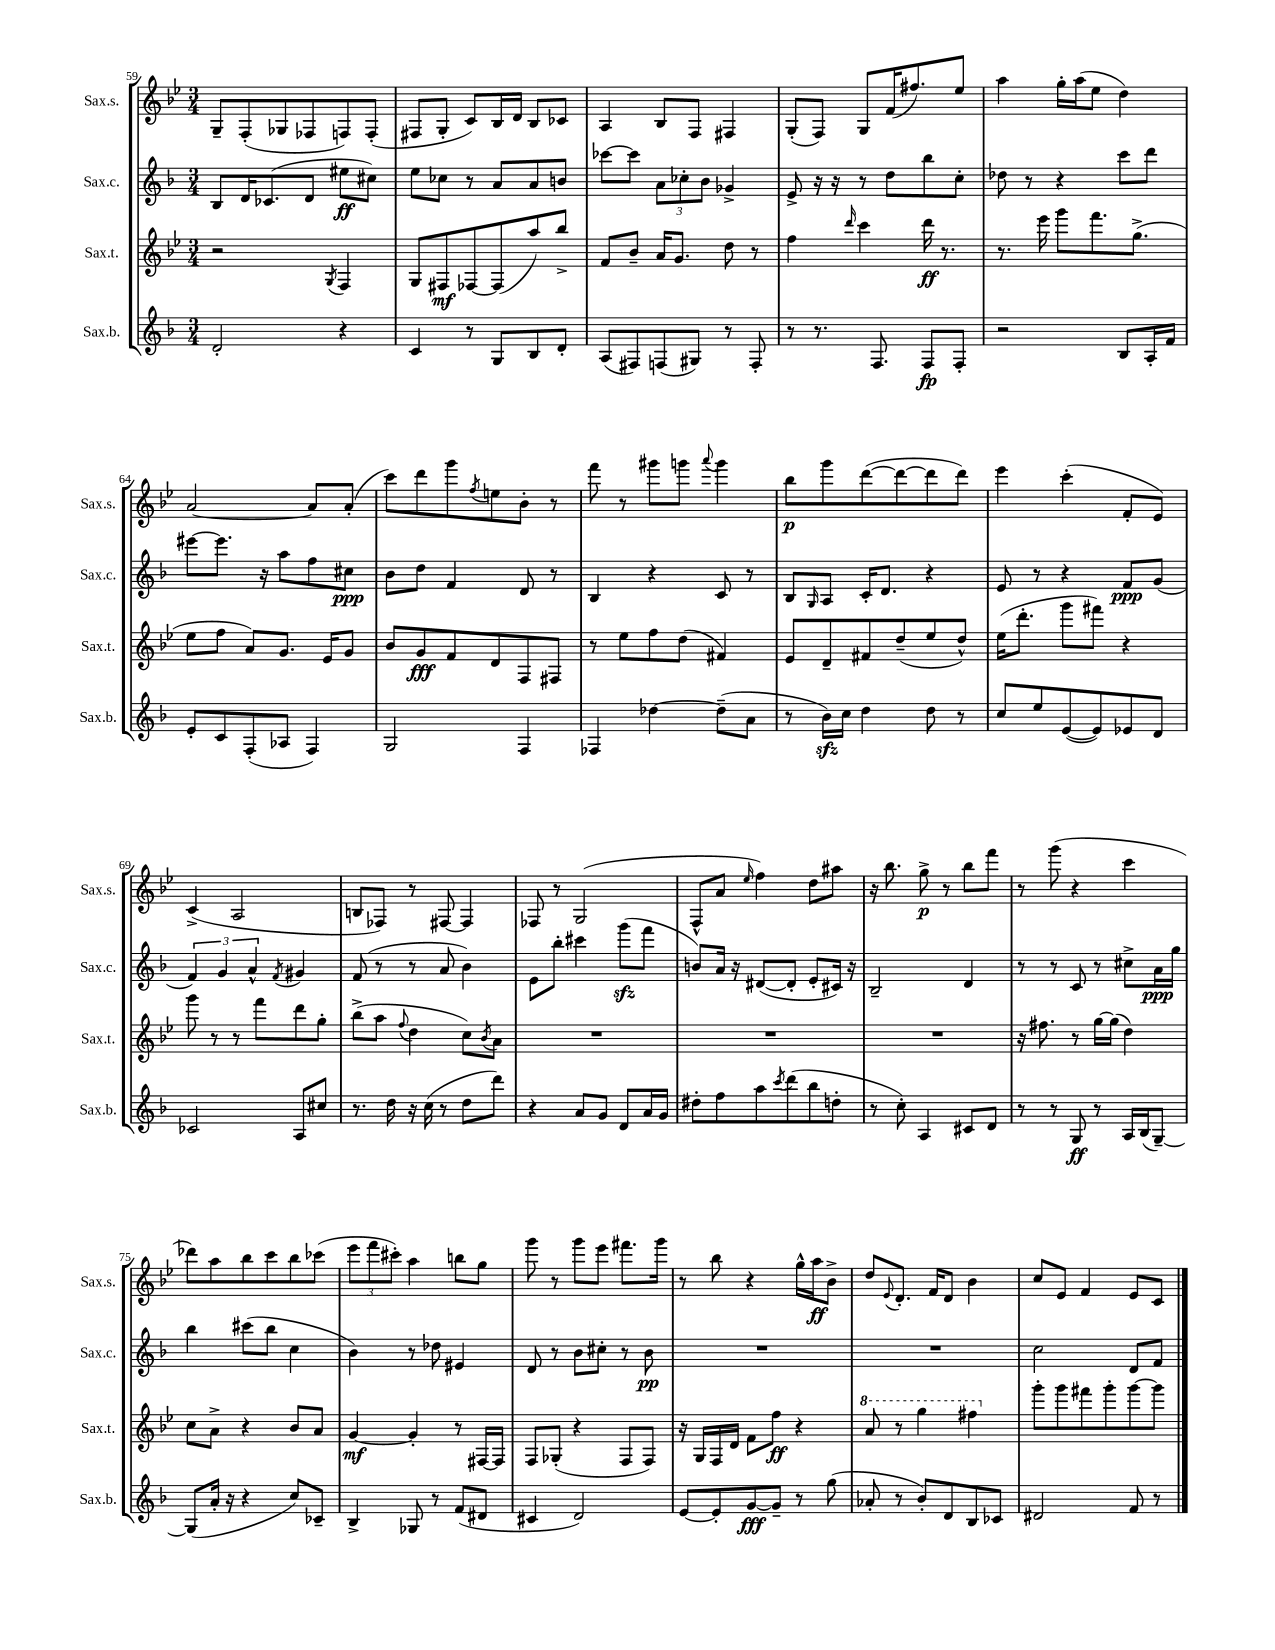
<<
\new StaffGroup <<
\new Staff = "s0" \with { instrumentName = "Sax.s." shortInstrumentName = "Sax.s." } {
    \clef treble \key bes \major \numericTimeSignature \time 3/4
    g8-- f8-.( ges8 fes8 f8) f8-.( |
    fis8 g8-. c'8) bes16 d'16 bes8 ces'8 |
    a4 bes8 f8 fis4 |
    g8-.( f8) g8 f'16( fis''8.) ees''8 |
    a''4 g''16-. a''16( ees''8 d''4) |
    a'2~ a'8 a'8-.( |
    c'''8) d'''8 g'''8 \acciaccatura { f''8 } e''8 bes'8-. r8 |
    f'''8 r8 gis'''8 g'''8 \appoggiatura { a'''8 } g'''4 |
    bes''8\p g'''8 d'''8~( d'''8~ d'''8 d'''8) |
    ees'''4 c'''4-.( f'8-. ees'8) |
    c'4->( a2 |
    b8 fes8) r8 fis8~ fis4 |
    fes8 r8 g2( |
    f8-^ a'8 \grace { ees''16 } f''4) d''8 ais''8 |
    r16 bes''8. g''8->\p r8 bes''8 f'''8 |
    r8 g'''8( r4 c'''4 |
    des'''8) a''8 bes''8 c'''8 bes''8 ces'''8( |
    \tuplet 3/2 { ees'''8 f'''8 cis'''8-.) } a''4 b''8 g''8 |
    g'''8 r8 g'''8 ees'''8 fis'''8. g'''16 |
    r8 bes''8 r4 g''16-^ a''16\ff bes'8-> |
    d''8 \appoggiatura { ees'8 } d'8.-. f'16 d'8 bes'4 |
    c''8 ees'8 f'4 ees'8 c'8 \bar "|." |
}
\new Staff = "s1" \with { instrumentName = "Sax.c." shortInstrumentName = "Sax.c." } {
    \clef treble \key f \major \numericTimeSignature \time 3/4
    bes8 d'16 ces'8.( d'8 eis''8\ff cis''8) |
    e''8 ces''8 r8 a'8 a'8 b'8 |
    ces'''8~ ces'''8 \tuplet 3/2 { a'8 ces''8-. bes'8 } ges'4-> |
    e'8-> r16 r16 r8 d''8 bes''8 c''8-. |
    des''8 r8 r4 c'''8 d'''8 |
    eis'''8~ eis'''8. r16 a''8 f''8 cis''8\ppp |
    bes'8 d''8 f'4 d'8 r8 |
    bes4 r4 c'8 r8 |
    bes8 \grace { g16 } a8 c'16-. d'8. r4 |
    e'8 r8 r4 f'8\ppp g'8( |
    \tuplet 3/2 { f'4) g'4 a'4-^ } \acciaccatura { f'8 } gis'4 |
    f'8( r8 r8 a'8 bes'4) |
    e'8 bes''8-. cis'''4 g'''8\sfz( f'''8 |
    b'8) a'16 r16 dis'8~( dis'8-. e'8-. cis'16) r16 |
    bes2-- d'4 |
    r8 r8 c'8 r8 cis''8-> a'16\ppp g''16 |
    bes''4 cis'''8( bes''8 c''4 |
    bes'4) r8 des''8 eis'4 |
    d'8 r8 bes'8 cis''8-. r8 bes'8\pp |
    R2. |
    R2. |
    c''2 d'8 f'8 \bar "|." |
}
\new Staff = "s2" \with { instrumentName = "Sax.t." shortInstrumentName = "Sax.t." } {
    \clef treble \key bes \major \numericTimeSignature \time 3/4
    r2 \acciaccatura { g8 } f4 |
    g8 fis8\mf fes8~ fes8( a''8) bes''8-> |
    f'8 bes'8-- a'16 g'8. d''8 r8 |
    f''4 \grace { d'''16 } c'''4 d'''16\ff r8. |
    r8. ees'''16 g'''8 f'''8. g''8.->( |
    ees''8 f''8 a'8) g'8. ees'16 g'8 |
    bes'8 g'8\fff f'8 d'8 f8 fis8 |
    r8 ees''8 f''8 d''8( fis'4) |
    ees'8 d'8-- fis'8 d''8--( ees''8 d''8-^) |
    ees''16( d'''8.-. g'''8 fis'''8) r4 |
    g'''8 r8 r8 f'''8 d'''8 g''8-. |
    bes''8->( a''8 \appoggiatura { f''8 } d''4 c''8) \acciaccatura { bes'8 } a'8 |
    R2. |
    R2. |
    R2. |
    r16 fis''8. r8 g''16~ g''16( d''4) |
    c''8 a'8-> r4 bes'8 a'8 |
    g'4~\mf g'4-. r8 fis16~ fis16 |
    f8 ges8-.( r4 f8 f8) |
    r16 g16 f16 d'16 f'8 f''8\ff r4 |
    \ottava #1 a''8 r8 g'''4 fis'''4 \ottava #0 |
    g'''8-. g'''8 fis'''8 g'''8-. g'''8~ g'''8 \bar "|." |
}
\new Staff = "s3" \with { instrumentName = "Sax.b." shortInstrumentName = "Sax.b." } {
    \clef treble \key f \major \numericTimeSignature \time 3/4
    d'2-. r4 |
    c'4 r8 g8 bes8 d'8-. |
    a8( fis8) f8( gis8) r8 f8-. |
    r8 r8. f8. f8\fp f8-. |
    r2 bes8 a16-. f'16 |
    e'8-. c'8 f8-.( aes8 f4) |
    g2 f4 |
    fes4 des''4~ des''8--( a'8 |
    r8 bes'16\sfz) c''16 d''4 d''8 r8 |
    c''8 e''8 e'8~( e'8) ees'8 d'8 |
    ces'2 a8 cis''8 |
    r8. d''16 r16 c''16( r8 d''8 d'''8) |
    r4 a'8 g'8 d'8 a'16 g'16 |
    dis''8-. f''8 a''8 \acciaccatura { c'''8 } d'''8( bes''8 d''8-. |
    r8 c''8-.) a4 cis'8 d'8 |
    r8 r8 g8\ff r8 a16 bes16( g8~--) |
    g8( a'16-. r16 r4 c''8) ces'8-- |
    bes4-> ges8 r8 f'8( dis'8 |
    cis'4 d'2) |
    e'8~ e'8-. g'8~\fff g'8-- r8 g''8( |
    aes'8-. r8 bes'8-.) d'8 bes8 ces'8 |
    dis'2 f'8 r8 \bar "|." |
}
>>
>>
\layout { \context { \Score currentBarNumber = #59 } }
